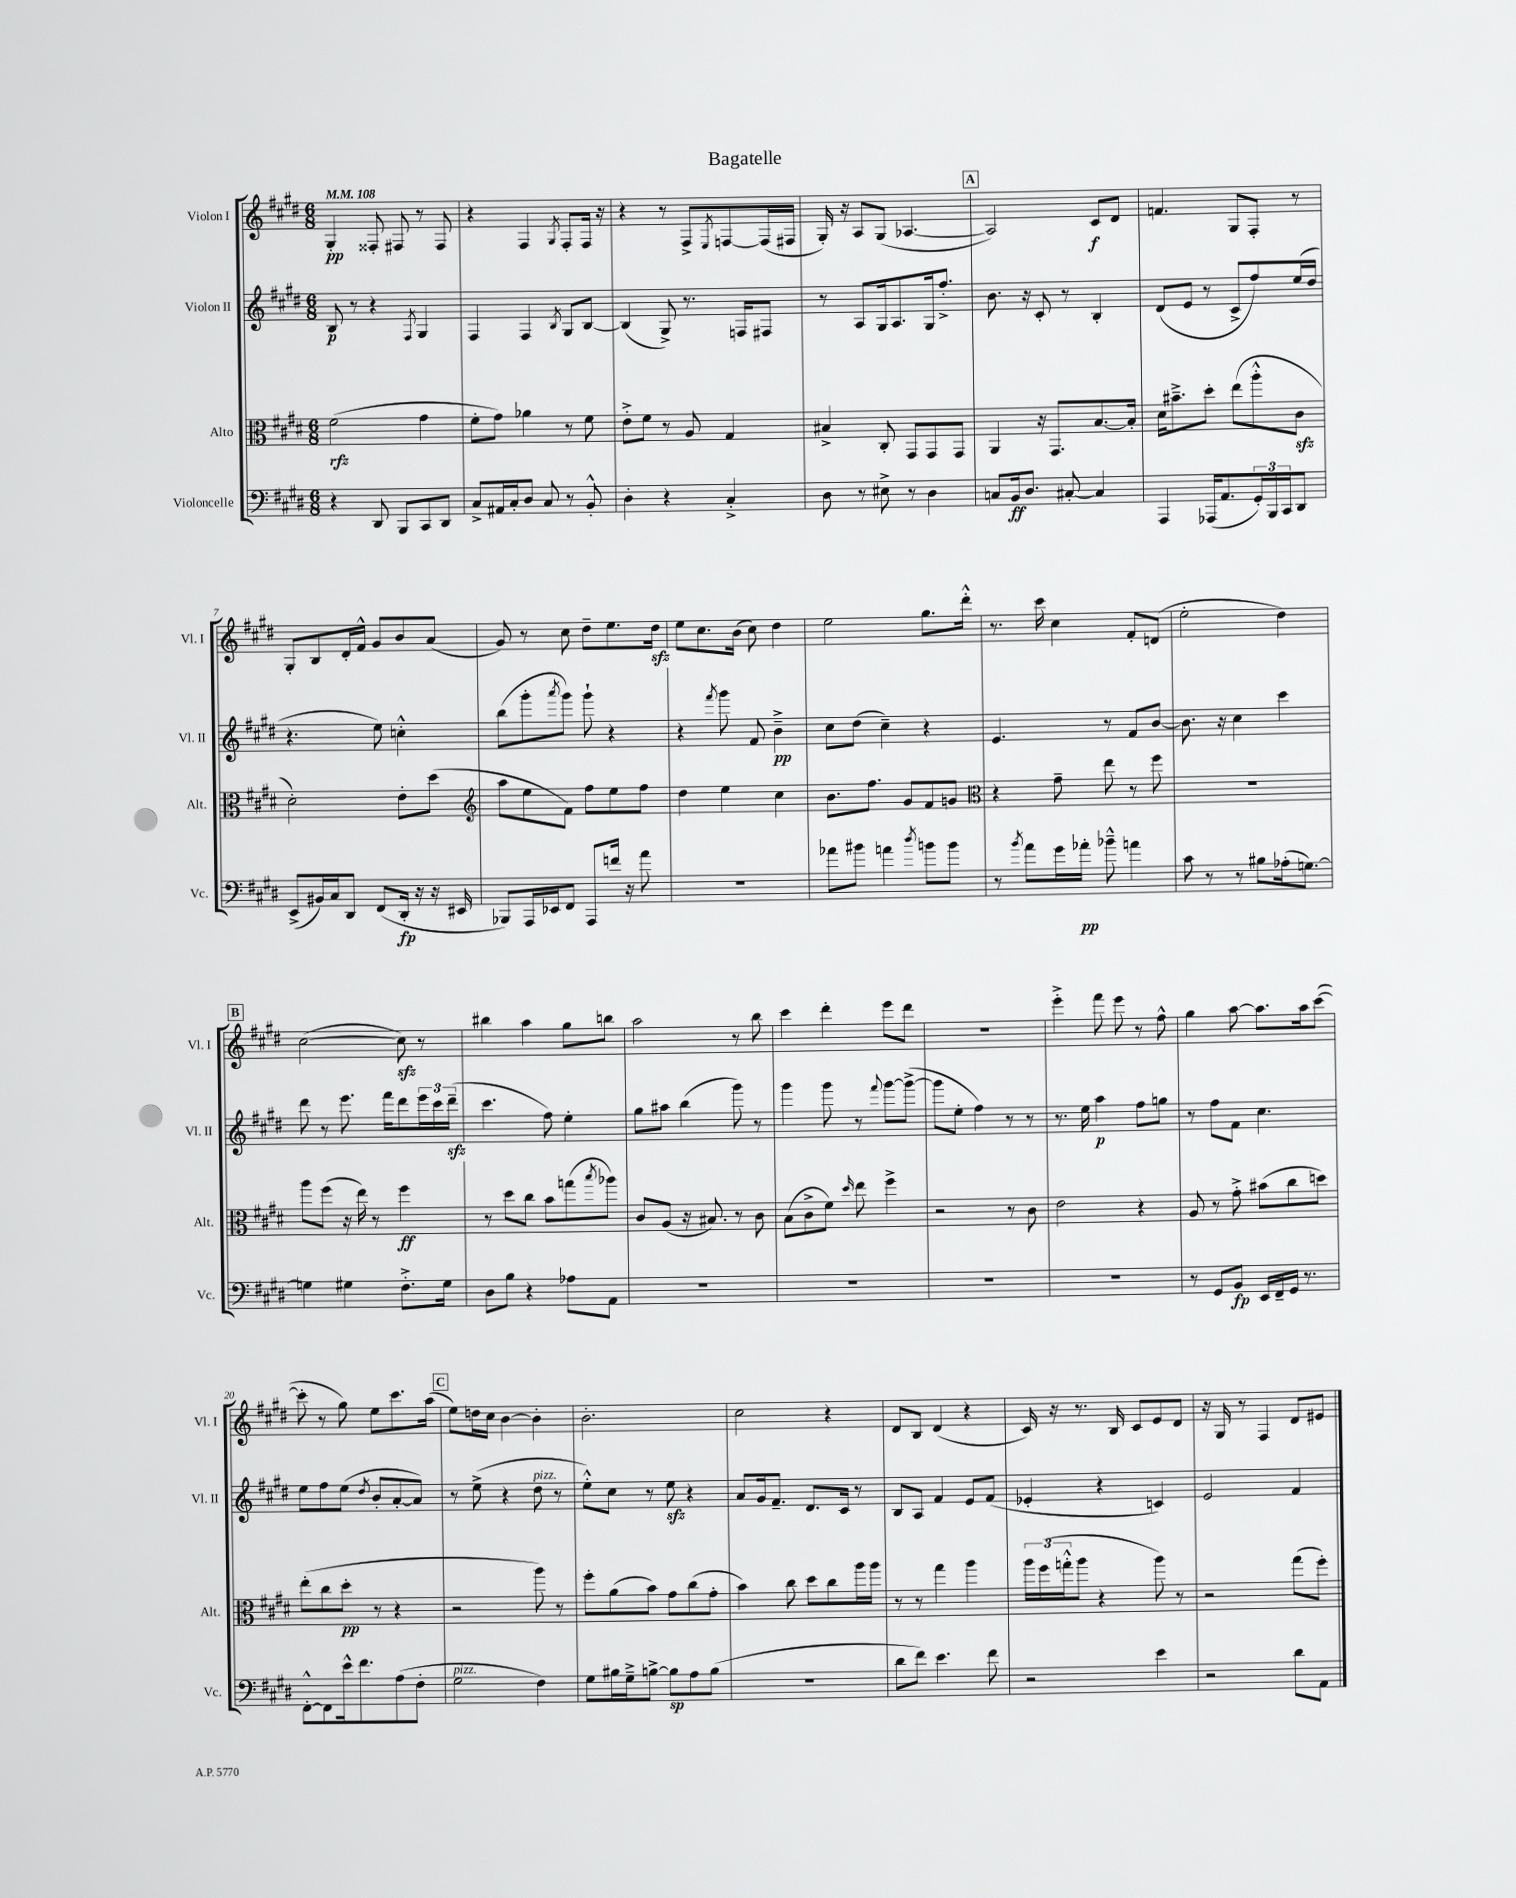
\header { title = "Bagatelle" }
<<
\new StaffGroup <<
\new Staff = "s0" \with { instrumentName = "Violon I" shortInstrumentName = "Vl. I" } {
    \clef treble \key e \major \numericTimeSignature \time 6/8 \tempo 4 = 108
    gis4-.\pp fisis8-. fis8 r8 fis8 |
    r4 fis4 \acciaccatura { gis8 } fis8-. fis16 r16 |
    r4 r8 fis8-> \acciaccatura { e8 } f8~ f16( fis16 |
    gis16-.) r16 a8 gis8( aes4.~ |
    \mark \markup { \box "A" } aes2) cis'8\f dis'8 |
    f'4. gis8 fis8-. r8 |
    gis8-. b8 dis'16-. fis'16-^ gis'8 b'8 a'8( |
    gis'8) r8 cis''8 dis''8-- e''8. dis''16\sfz |
    e''8 cis''8. b'16( cis''8) dis''4 |
    e''2 gis''8. dis'''16-.-^ |
    r8. cis'''16 cis''4 fis'8-. d'8( |
    e''2-. dis''4) |
    \mark \markup { \box "B" } cis''2~( cis''8\sfz) r8 |
    bis''4 a''4 gis''8 b''8 |
    a''2 r8 b''8 |
    cis'''4 dis'''4-. e'''8 dis'''8 |
    R2. |
    e'''4-.-> fis'''8 e'''8 r8 fis''8-^ |
    gis''4 a''8~ a''8. a''16 cis'''8~( |
    cis'''8-. r8 gis''8) e''8 cis'''8. a''16( |
    \mark \markup { \box "C" } e''8) d''16 cis''16 b'4~ b'4-. |
    b'2.-. |
    cis''2 r4 |
    dis'8 b8 dis'4( r4 |
    cis'16) r16 r8. b16 cis'8 e'8 dis'8 |
    r16 gis16 r8 fis4 dis'8 eis'8 \bar "|." |
}
\new Staff = "s1" \with { instrumentName = "Violon II" shortInstrumentName = "Vl. II" } {
    \clef treble \key e \major \numericTimeSignature \time 6/8
    b8\p r8 r4 \acciaccatura { fis8 } gis4 |
    fis4 fis4 \acciaccatura { b8 } gis8 b8~ |
    b4( gis8->) r8. f16 fis8 |
    r8 a8 gis16 a8. gis16 fis''8.-.-> |
    \mark \markup { \box "A" } b'8. r16 cis'8-. r8 b4-. |
    dis'8( e'8 r8 cis'8-> fis''8) e''16( dis''16 |
    r4. e''8) c''4-.-^ |
    b''8( gis'''8-. \acciaccatura { a'''8 } gis'''8) gis'''8-! r4 |
    r4 \acciaccatura { fis'''8 } gis'''8 fis'8 b'4--->\pp |
    cis''8 dis''8( cis''4--) r4 |
    e'4. r8 fis'8 b'8~ |
    b'8. r16 cis''4 cis'''4 |
    \mark \markup { \box "B" } dis'''8 r8 e'''8. fis'''16 dis'''8 \tuplet 3/2 { e'''16 cis'''16 dis'''16--\sfz( } |
    cis'''4. fis''8) e''4-. |
    gis''8 ais''8 b''4( gis'''8) r8 |
    gis'''4 gis'''8 r8 \appoggiatura { fis'''8 } gis'''8~ gis'''8~->( |
    gis'''8 e''8-. fis''4) r8 r8 |
    r8. e''16 a''4\p fis''8 g''8 |
    r8 fis''8 fis'8 cis''4. |
    e''8 fis''8 e''8( \acciaccatura { dis''8 } b'8-. a'8~-. a'8) |
    \mark \markup { \box "C" } r8 e''8->( r4 dis''8^\markup { \italic "pizz." } r8 |
    e''8-.-^) cis''8 r8 e''8\sfz r4 |
    a'8 gis'16 fis'8.-- dis'8. cis'16 r8 |
    b8 a8 fis'4 e'8 fis'8( |
    ees'4-. r4 c'4) |
    e'2 fis'4 \bar "|." |
}
\new Staff = "s2" \with { instrumentName = "Alto" shortInstrumentName = "Alt." } {
    \clef alto \key e \major \numericTimeSignature \time 6/8
    fis'2\rfz( gis'4 |
    fis'8-. gis'8) aes'4 r8 fis'8 |
    e'8-.-> fis'8 r8 a8 gis4 |
    bis4-> cis8-. gis,8 gis,8 gis,8 |
    \mark \markup { \box "A" } a,4 r16 gis,8. b8.~ b16-. |
    dis'16 bis'8.---> dis''8-. e''8( a''8-.-^ cis'8\sfz |
    dis'2-.) e'8-. dis''8( |
    \clef treble a''8 e''8 fis'8) fis''8 e''8 fis''8 |
    dis''4 e''4 cis''4 |
    b'8. fis''8. gis'8 fis'8 g'8 |
    \clef alto r4 gis'8-- e''8 r8 fis''8 |
    R2. |
    \mark \markup { \box "B" } a''8 fis''8( r16 e''16) r8 fis''4\ff |
    r8 dis''8 cis''8 b'8 g''8( \acciaccatura { b''8 } aes''8) |
    cis'8 a8( r16 bis8.) r8 cis'8 |
    b8( cis'8-> fis'8) \grace { dis''16 } e''8 fis''4-> |
    r2 r8 cis'8 |
    e'2 r4 |
    a8 r8 gis'8-.-> bis'8( cis''8 d''8) |
    e''8-.( cis''8 dis''8-.\pp r8 r4 |
    \mark \markup { \box "C" } r2 a''8) r8 |
    fis''8-. a'8( b'8) gis'8 cis''8( gis'8-. |
    b'4) cis''8 dis''8 cis''8 a''16 a''16 |
    r8 r8 gis''4 a''4 |
    \tuplet 3/2 { a''16 fis''16( g''16-.-^ } a''8 r4 a''8) r8 |
    r2 gis''8( fis''8-.) \bar "|." |
}
\new Staff = "s3" \with { instrumentName = "Violoncelle" shortInstrumentName = "Vc." } {
    \clef bass \key e \major \numericTimeSignature \time 6/8
    r4 dis,8 b,,8 cis,8 dis,8 |
    cis8-> ais,16 cis16-. dis8 cis8 r8 b,8-.-^ |
    dis4-. r4 cis4-.-> |
    dis8 r8 eis8-> r8 dis4 |
    \mark \markup { \box "A" } c8 b,16\ff dis8. cis8~-. cis4 |
    a,,4 aes,,16( a,8. \tuplet 3/2 { gis,16-.) b,,16 cis,16 } dis,8 |
    e,8->( bis,16) cis16 dis,8 fis,8( dis,16-.\fp r16 r16 eis,16 |
    bes,,8) a,,16 ees,16 fis,8 a,,8 f'16 r16 a'8 |
    R2. |
    aes'8 bis'8 a'4 \acciaccatura { dis''8 } b'8 b'8 |
    r8 \acciaccatura { b'8 } a'8 gis'16 aes'16-.\pp bes'8---^ a'4 |
    cis'8 r8 r8 bis8 aes16-.( g8.~) |
    \mark \markup { \box "B" } g4 gis4 fis8.-.-> gis16 |
    dis8 b8 r4 aes8 a,8 |
    R2. |
    R2. |
    R2. |
    R2. |
    r8 gis,8 b,8\fp e,16 fis,16-- gis,16 r8. |
    fis,8~-.-^ fis,8 e'16-^ fis'8. a8( fis8-. |
    \mark \markup { \box "C" } gis2^\markup { \italic "pizz." } fis4) |
    gis8 bis16 gis16---> b8~-> b8\sp a8 b8( |
    R2. |
    dis'8 fis'8) e'4. fis'8 |
    r2 e'4 |
    r2 dis'8 a,8 \bar "|." |
}
>>
>>
